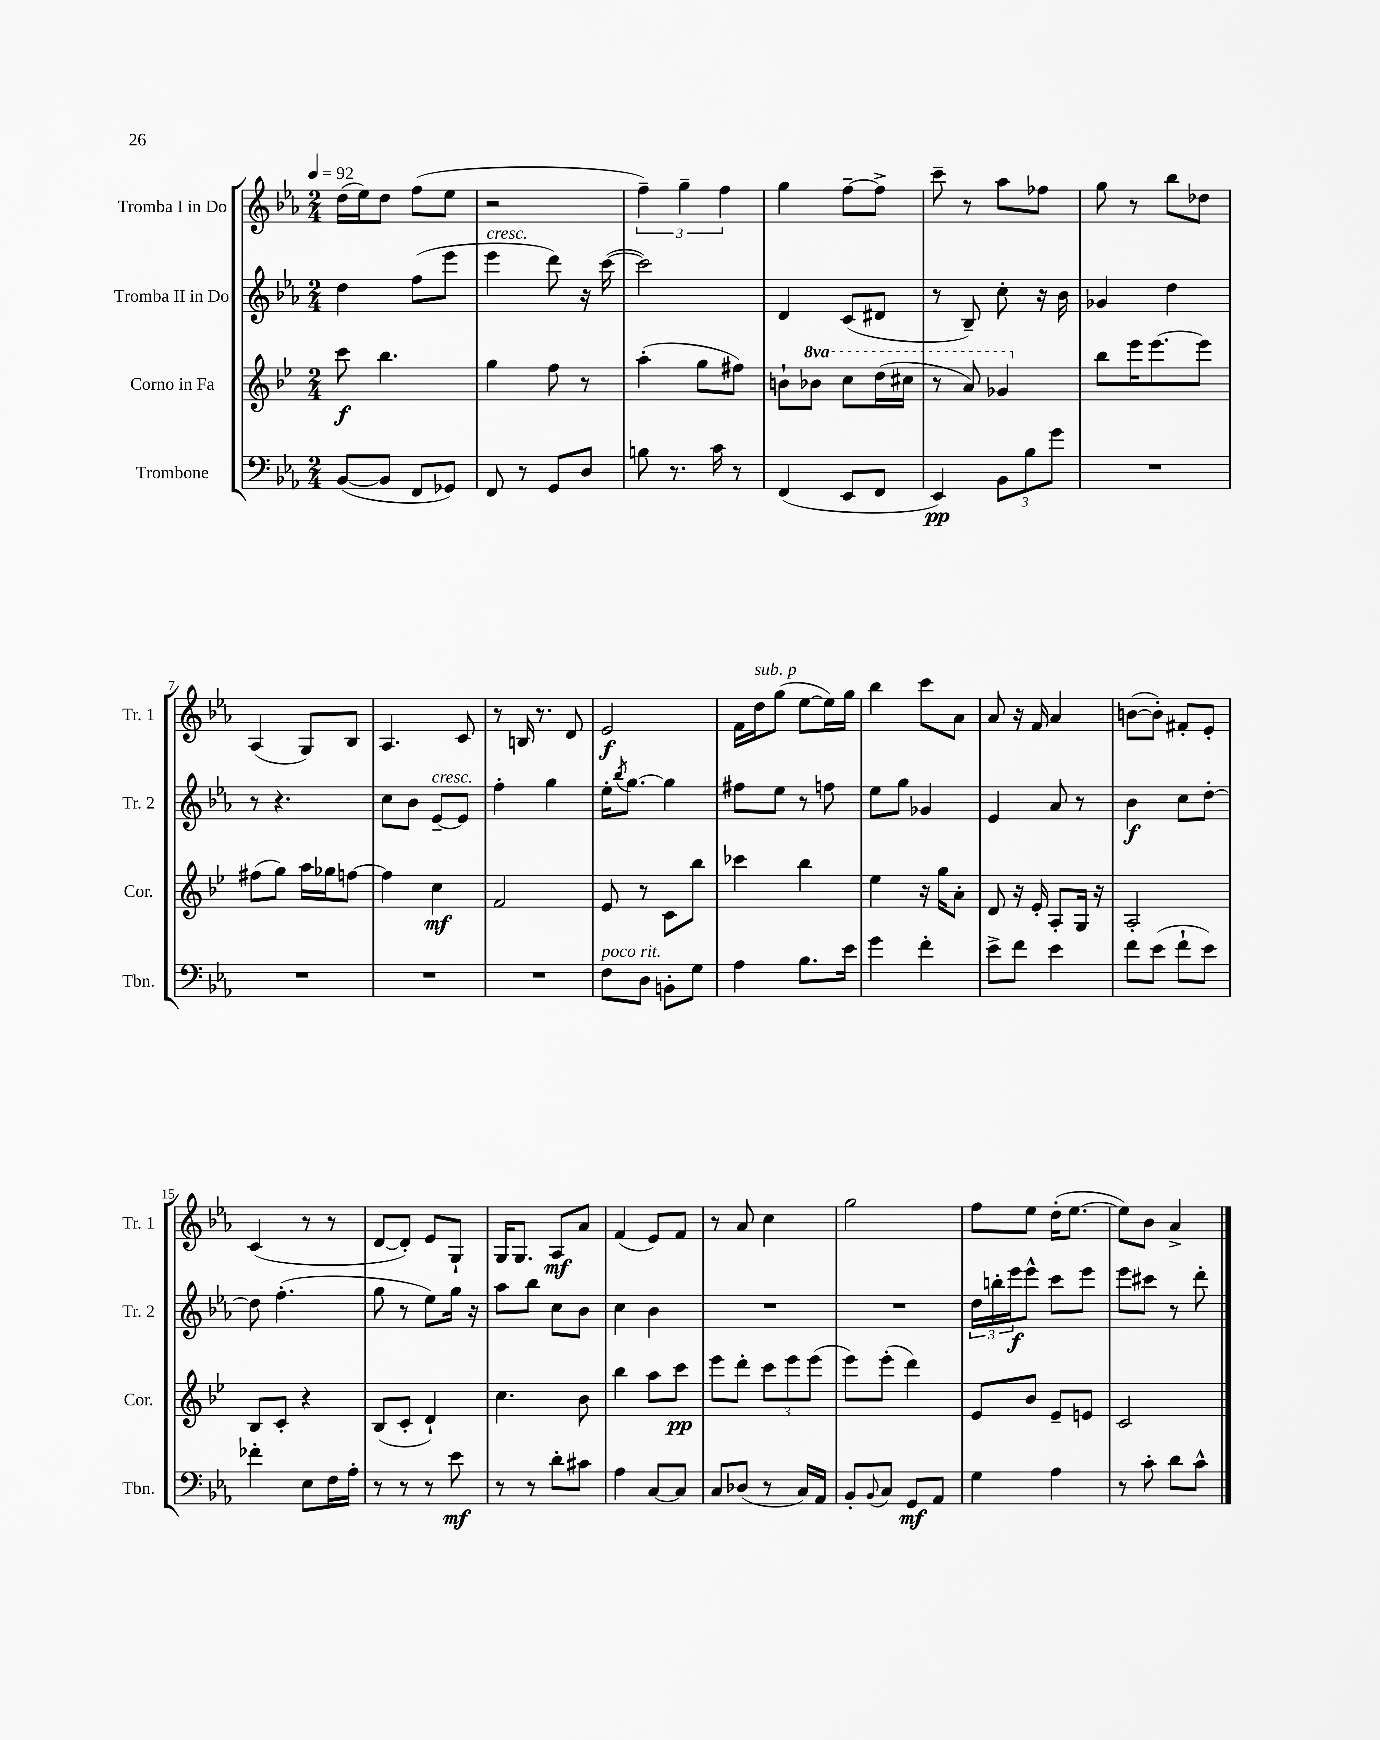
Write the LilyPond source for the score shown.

<<
\new StaffGroup <<
\new Staff = "s0" \with { instrumentName = "Tromba I in Do" shortInstrumentName = "Tr. 1" } {
    \clef treble \key ees \major \numericTimeSignature \time 2/4 \tempo 4 = 92
    d''16( ees''16) d''8 f''8( ees''8 |
    r2 |
    \tuplet 3/2 { f''4--) g''4-- f''4 } |
    g''4 f''8~-- f''8-> |
    c'''8-- r8 aes''8 fes''8 |
    g''8 r8 bes''8 des''8 |
    aes4( g8) bes8 |
    aes4. c'8 |
    r8 b16 r8. d'8 |
    ees'2\f |
    f'16 d''16^\markup { \italic "sub. p" } g''8( ees''8~ ees''16) g''16 |
    bes''4 c'''8 aes'8 |
    aes'8 r16 f'16 aes'4 |
    b'8~( b'8-.) fis'8-. ees'8-. |
    c'4( r8 r8 |
    d'8~ d'8-.) ees'8 g8-! |
    g16 g8. aes8\mf aes'8 |
    f'4( ees'8) f'8 |
    r8 aes'8 c''4 |
    g''2 |
    f''8 ees''8 d''16-.( ees''8.~ |
    ees''8) bes'8 aes'4-> \bar "|." |
}
\new Staff = "s1" \with { instrumentName = "Tromba II in Do" shortInstrumentName = "Tr. 2" } {
    \clef treble \key ees \major \numericTimeSignature \time 2/4
    d''4 f''8( ees'''8 |
    ees'''4^\markup { \italic "cresc." } d'''8) r16 c'''16~( |
    c'''2) |
    d'4 c'8( dis'8 |
    r8 bes8--) c''8-. r16 bes'16 |
    ges'4 d''4 |
    r8 r4. |
    c''8 bes'8 ees'8~--^\markup { \italic "cresc." } ees'8 |
    f''4-. g''4 |
    ees''16-. \acciaccatura { bes''8 } g''8.~ g''4 |
    fis''8 ees''8 r8 f''8 |
    ees''8 g''8 ges'4 |
    ees'4 aes'8 r8 |
    bes'4\f c''8 d''8~-. |
    d''8 f''4.-.( |
    g''8 r8 ees''8) g''16 r16 |
    aes''8 bes''8 c''8 bes'8 |
    c''4 bes'4 |
    R2 |
    R2 |
    \tuplet 3/2 { d''16 b''16-. ees'''16\f } ees'''8-^ c'''8 ees'''8 |
    ees'''8 cis'''8 r8 d'''8-. \bar "|." |
}
\new Staff = "s2" \with { instrumentName = "Corno in Fa" shortInstrumentName = "Cor." } {
    \clef treble \key bes \major \numericTimeSignature \time 2/4 \set Staff.ottavationMarkups = #ottavation-simple-ordinals
    c'''8\f bes''4. |
    g''4 f''8 r8 |
    a''4-.( g''8 fis''8) |
    b'8-! \ottava #1 bes''!8 c'''8 d'''16( cis'''16 |
    r8 a''8) ges''4 \ottava #0 |
    bes''8 ees'''16 ees'''8.~ ees'''8 |
    fis''8( g''8) a''16 ges''16 f''8~ |
    f''4 c''4\mf |
    f'2 |
    ees'8 r8 c'8 bes''8 |
    ces'''4 bes''4 |
    ees''4 r16 g''16 a'8-. |
    d'8 r16 ees'16-. a8-. g16 r16 |
    a2-. |
    bes8 c'8-. r4 |
    bes8( c'8-. d'4-!) |
    c''4. bes'8 |
    bes''4 a''8 c'''8\pp |
    ees'''8 d'''8-. \tuplet 3/2 { c'''8 ees'''8 ees'''8( } |
    ees'''8) ees'''8-.( d'''4) |
    ees'8 bes'8 ees'8-- e'8 |
    c'2 \bar "|." |
}
\new Staff = "s3" \with { instrumentName = "Trombone" shortInstrumentName = "Tbn." } {
    \clef bass \key ees \major \numericTimeSignature \time 2/4
    bes,8~( bes,8 f,8 ges,8) |
    f,8 r8 g,8 d8 |
    b8 r8. c'16 r8 |
    f,4( ees,8 f,8 |
    ees,4\pp) \tuplet 3/2 { bes,8 bes8 g'8 } |
    R2 |
    R2 |
    R2 |
    R2 |
    f8^\markup { \italic "poco rit." } d8 b,8-. g8 |
    aes4 bes8. ees'16 |
    g'4 f'4-. |
    ees'8-> f'8 ees'4 |
    f'8 ees'8( f'8-! ees'8) |
    fes'4-. ees8 f16 aes16-. |
    r8 r8 r8 ees'8\mf |
    r8 r8 d'8-. cis'8 |
    aes4 c8~ c8 |
    c8 des8( r8 c16) aes,16 |
    bes,8-. \appoggiatura { bes,8 } c8 g,8\mf aes,8 |
    g4 aes4 |
    r8 c'8-. d'8 c'8-^ \bar "|." |
}
>>
>>
